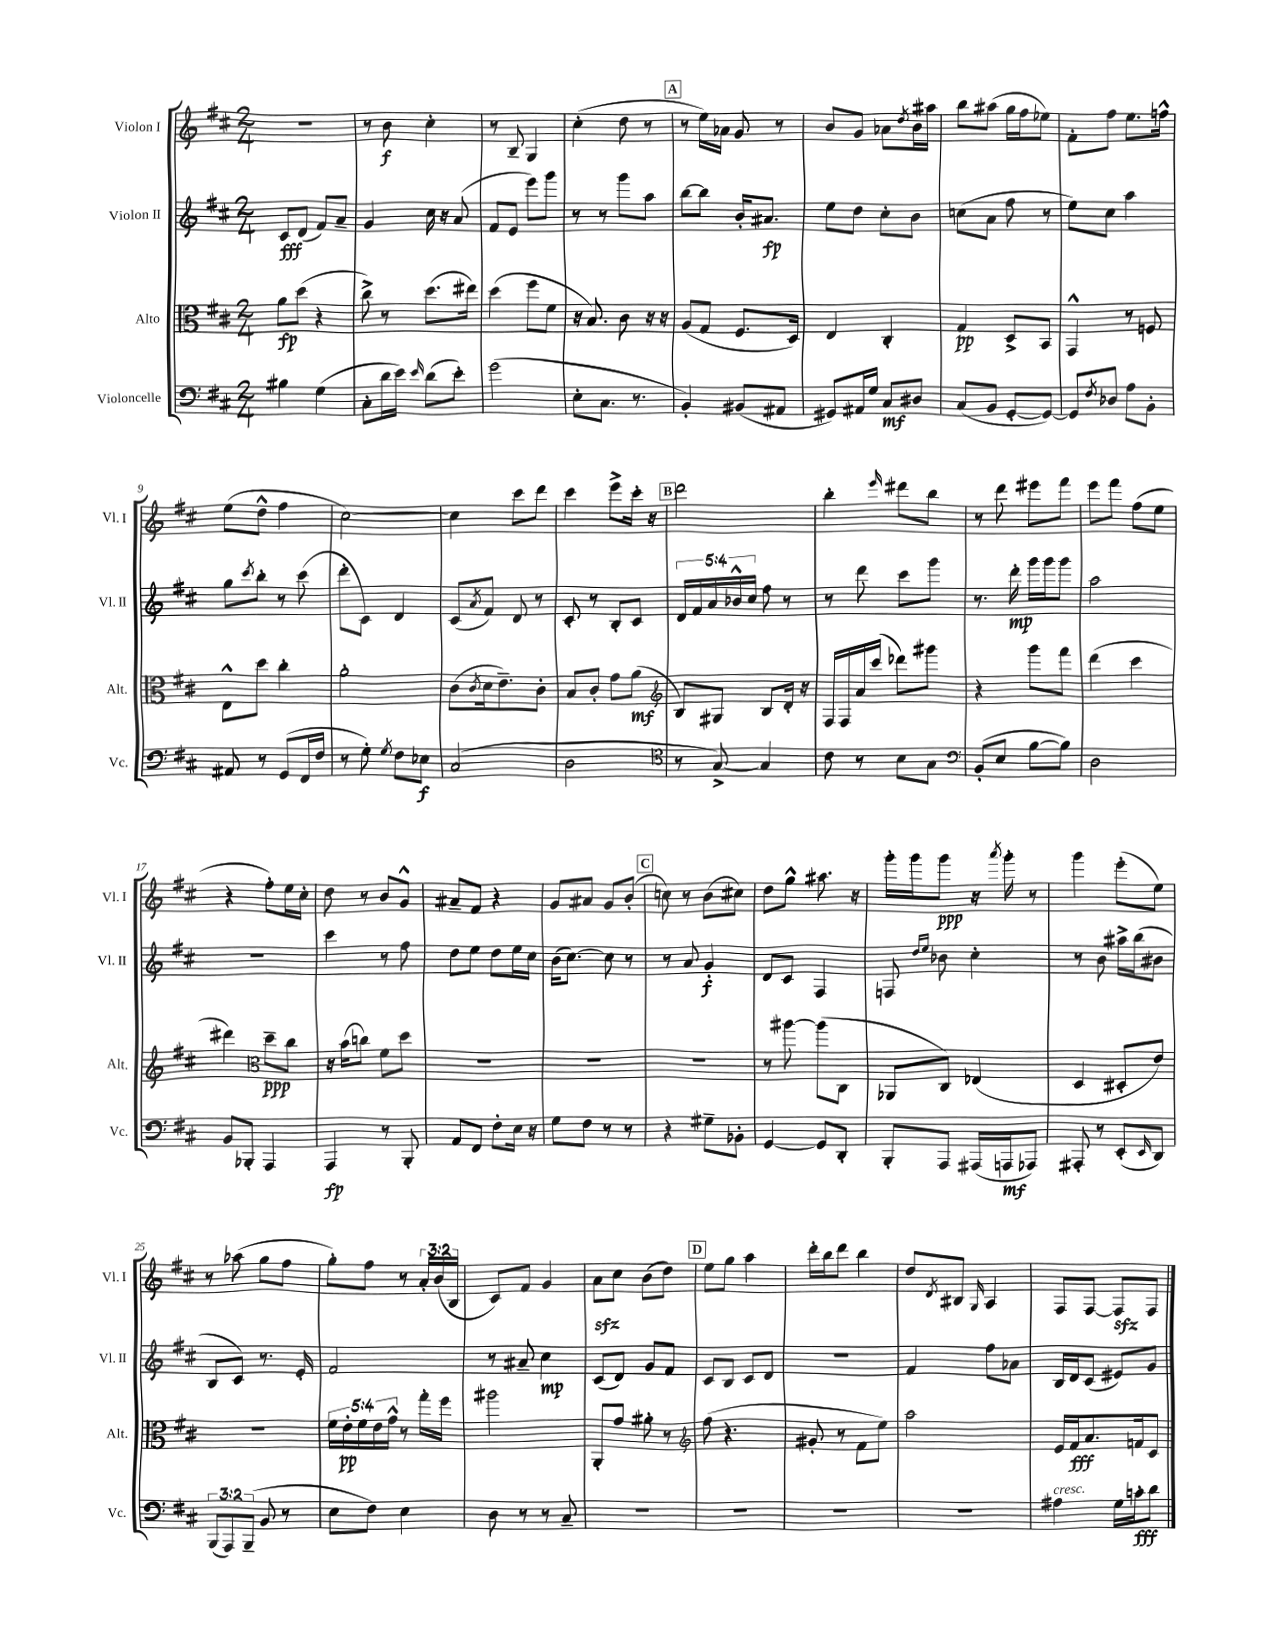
<<
\new StaffGroup <<
\new Staff = "s0" \with { instrumentName = "Violon I" shortInstrumentName = "Vl. I" } {
    \clef treble \key d \major \numericTimeSignature \time 2/4 \override Staff.TupletNumber.text = #tuplet-number::calc-fraction-text
    r2 |
    r8 b'8\f cis''4-. |
    r8 b8-- g4 |
    cis''4-.( d''8 r8 |
    \mark \markup { \box "A" } r8 e''16) aes'16 g'8 r8 |
    b'8 g'8 aes'8 \acciaccatura { d''8 } b'16 ais''16 |
    b''8 ais''8( g''16 fis''16 ees''8) |
    fis'8-. fis''8 e''8. f''16-^ |
    e''8( d''8-^ fis''4 |
    cis''2~) |
    cis''4 cis'''8 d'''8 |
    cis'''4 e'''8-> cis'''16-. r16 |
    \mark \markup { \box "B" } d'''2 |
    b''4-. \grace { e'''16 } dis'''8 b''8 |
    r8 d'''8 eis'''8 fis'''8 |
    e'''8 fis'''8 fis''8( e''8 |
    r4 fis''8-.) e''16 cis''16-. |
    d''8 r8 b'8 g'8-^ |
    ais'8-- fis'8 r4 |
    g'8 ais'8 g'8 b'8-.( |
    \mark \markup { \box "C" } c''8) r8 b'8( cis''8) |
    d''8 g''8-^ ais''8. r16 |
    g'''16-. g'''16 g'''8\ppp r16 \acciaccatura { a'''8 } g'''16-. r8 |
    g'''4 e'''8-.( e''8) |
    r8 aes''8( g''8 fis''8 |
    g''8-.) fis''8 r8 \tuplet 3/2 { a'16-. b'16( b16 } |
    cis'8) fis'8 g'4 |
    a'8\sfz cis''8 b'8( d''8) |
    \mark \markup { \box "D" } e''8 g''8 a''4 |
    d'''16-. b''16 d'''8 b''4 |
    d''8 \acciaccatura { d'8 } bis8 \grace { g16 } a4 |
    fis8 fis8~ fis8\sfz fis8 \bar "|." |
}
\new Staff = "s1" \with { instrumentName = "Violon II" shortInstrumentName = "Vl. II" } {
    \clef treble \key d \major \numericTimeSignature \time 2/4 \override Staff.TupletNumber.text = #tuplet-number::calc-fraction-text
    cis'8\fff d'8( fis'8) a'8-- |
    g'4 cis''16 r16 a'8( |
    fis'8 e'8 e'''8) g'''8 |
    r8 r8 g'''8 a''8 |
    \mark \markup { \box "A" } b''8~ b''8 b'16-. ais'8.\fp |
    e''8 d''8 cis''8-. b'8 |
    c''8( a'8 fis''8 r8 |
    e''8) cis''8 a''4 |
    g''8 \acciaccatura { cis'''8 } b''8-. r8 cis'''8( |
    d'''8-. cis'8) d'4 |
    cis'8( \acciaccatura { a'8 } fis'8) d'8 r8 |
    cis'8-. r8 b8-. cis'8 |
    \mark \markup { \box "B" } \tuplet 5/4 { d'16 fis'16 a'16 bes'16-^ cis''16 } fis''8 r8 |
    r8 d'''8 cis'''8 g'''8 |
    r8. d'''16-.\mp g'''16 g'''16 g'''8 |
    a''2 |
    R2 |
    cis'''4 r8 fis''8 |
    d''8 e''8 d''8 e''16 cis''16 |
    b'16( cis''8.~) cis''8 r8 |
    \mark \markup { \box "C" } r8 a'8 g'4-.\f |
    d'8 cis'8 fis4 |
    f8 \grace { d''16 e''16 } bes'8 cis''4-. |
    r8 b'8 ais''16-> b''16( bis'8 |
    b8 cis'8) r8. e'16-. |
    fis'2 |
    r8 ais'8-- cis''4\mp |
    cis'8( d'8) g'8 fis'8 |
    \mark \markup { \box "D" } cis'8 b8 cis'8 d'8 |
    R2 |
    fis'4 fis''8 aes'8 |
    b16 d'16 cis'8( eis'8) g'8 \bar "|." |
}
\new Staff = "s2" \with { instrumentName = "Alto" shortInstrumentName = "Alt." } {
    \clef alto \key d \major \numericTimeSignature \time 2/4 \override Staff.TupletNumber.text = #tuplet-number::calc-fraction-text
    a'8\fp d''8( r4 |
    cis''8->) r8 d''8.( eis''16) |
    d''4( fis''8 fis'8 |
    r16 b8.) cis'8 r16 r16 |
    \mark \markup { \box "A" } a8( g8 fis8. d16) |
    e4 cis4-. |
    g4\pp d8-> b,8 |
    g,4-^ r8 f8 |
    e8-^ d''8 cis''4-. |
    a'2-. |
    cis'8( \acciaccatura { cis'8 } d'16 e'8.--) cis'8-. |
    b8 cis'8-. g'8 a'8\mf( |
    \mark \markup { \box "B" } \clef treble b8) gis8 b8 d'16-. r16 |
    fis16 fis16 a'16 cis'''16( des'''8) gis'''8 |
    r4 g'''8 fis'''8 |
    d'''4( cis'''4 |
    dis'''4) \clef alto d''8--\ppp cis''8 |
    r16 b'16( c''8) fis'8 d''8 |
    R2 |
    R2 |
    \mark \markup { \box "C" } R2 |
    r8 ais''8~ ais''8( cis8 |
    aes,8 cis8) ees4( |
    d4 dis8-. e'8) |
    r2 |
    \tuplet 5/4 { fis'16 e'16-.\pp fis'16 e'16 g'16-^ } r8 g''16-. fis''16 |
    ais''2 |
    a,8-. g'8 ais'8-. r8 |
    \mark \markup { \box "D" } \clef treble fis''8( r4. |
    gis'8-. r8 fis'8 e''8) |
    a''2 |
    e'16 fis'16\fff a'8. f'16 cis'8 \bar "|." |
}
\new Staff = "s3" \with { instrumentName = "Violoncelle" shortInstrumentName = "Vc." } {
    \clef bass \key d \major \numericTimeSignature \time 2/4 \override Staff.TupletNumber.text = #tuplet-number::calc-fraction-text
    bis4 g4( |
    cis8-. d'16 e'16) \grace { e'16 } d'8( e'8-.) |
    g'2( |
    e8-. cis8. r8. |
    \mark \markup { \box "A" } b,4-.) bis,8( ais,8 |
    gis,8) ais,16 g16 cis8\mf dis8 |
    cis8( b,8 g,8~-. g,8~) |
    g,8 \acciaccatura { fis8 } des8 a8 b,8-. |
    ais,8 r8 g,8( fis,16 fis16 |
    r8 g8-.) \acciaccatura { g8 } fis8 ees8\f |
    cis2( |
    d2 |
    \mark \markup { \box "B" } \clef tenor r8 g8~->) g4 |
    cis'8 r8 b8 g8 |
    \clef bass b,8-.( e8 b8~ b8) |
    d2 |
    b,8 bes,,8-. a,,4 |
    a,,4\fp r8 b,,8-. |
    a,8 fis,8 fis8-. e16 r16 |
    g8 fis8 r8 r8 |
    \mark \markup { \box "C" } r4 gis8-- bes,8-. |
    g,4~ g,8 d,8-. |
    b,,8-. a,,8 ais,,16( a,,16\mf aes,,8) |
    ais,,8-. r8 e,8-.( \grace { e,16 } d,8) |
    \tuplet 3/2 { b,,8( a,,8) b,,8--( } b,8 r8 |
    e8 fis8) e4 |
    d8 r8 r8 cis8-- |
    R2 |
    \mark \markup { \box "D" } R2 |
    R2 |
    R2 |
    ais4^\markup { \italic "cresc." } g16 c'16-.\fff d'8 \bar "|." |
}
>>
>>
